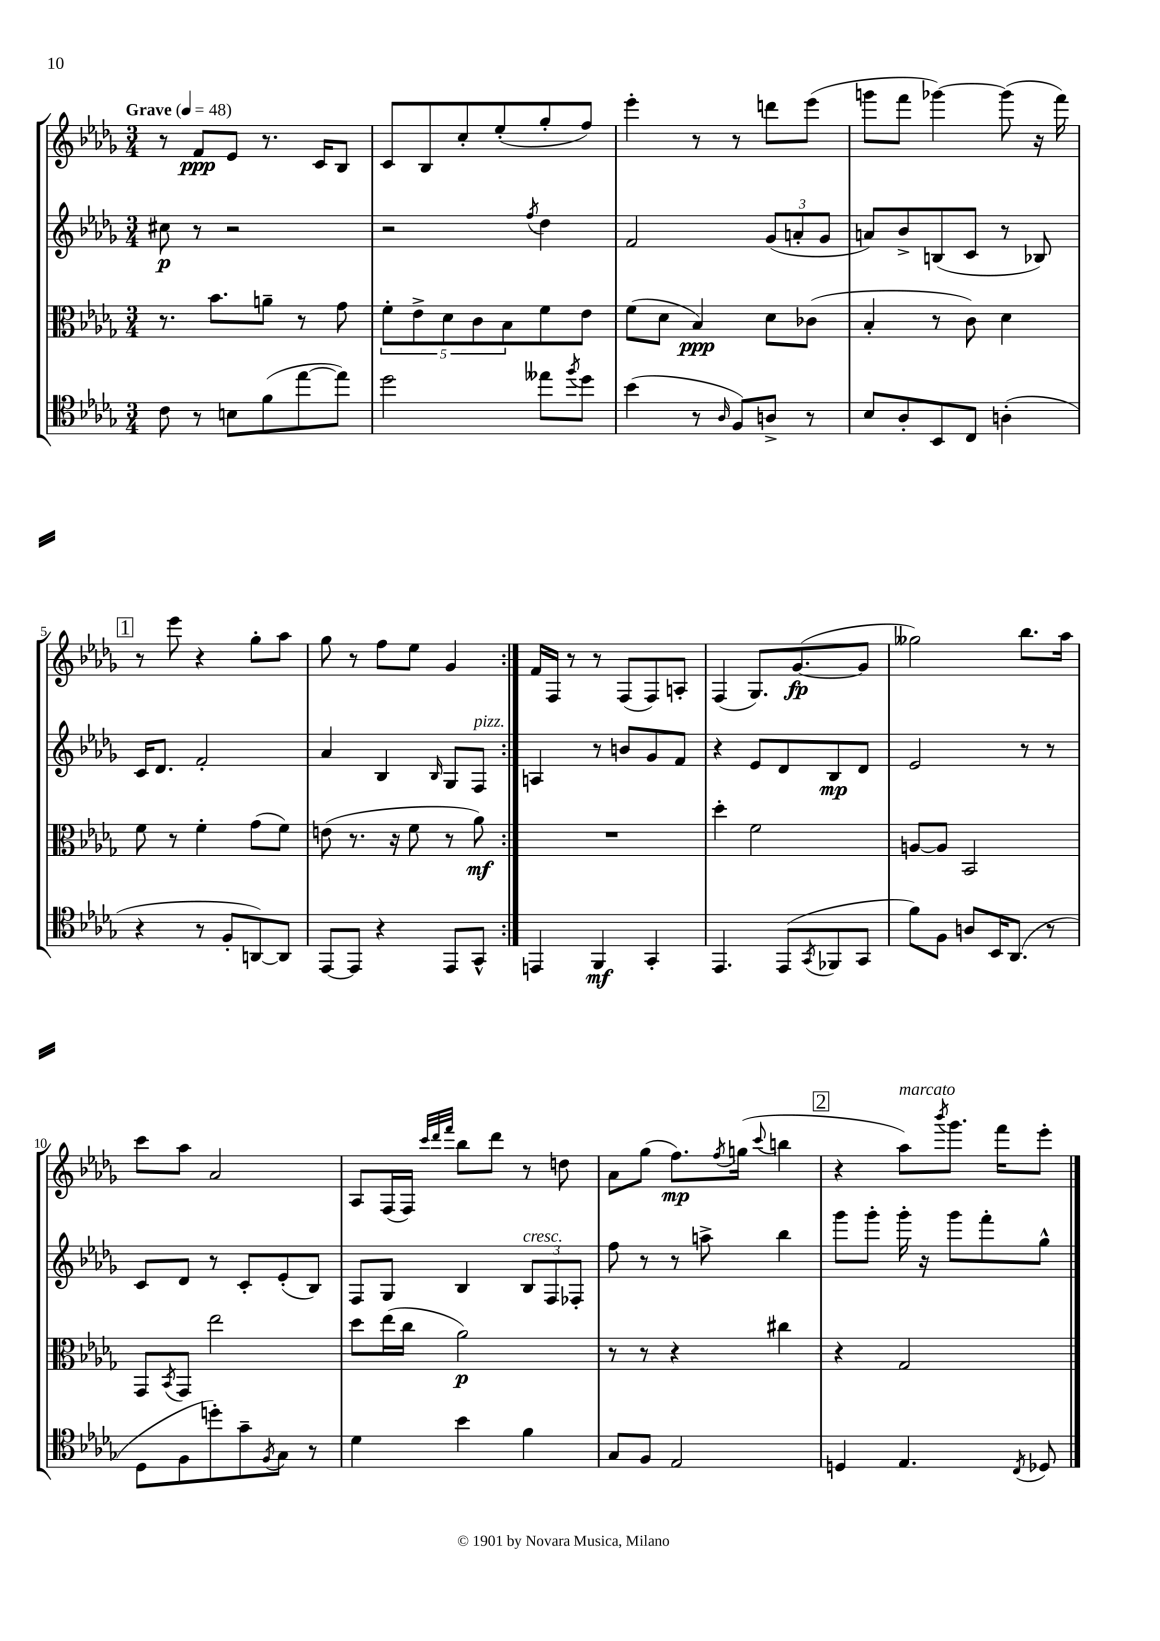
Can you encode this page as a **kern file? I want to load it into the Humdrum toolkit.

**kern	**dynam	**kern	**dynam	**kern	**dynam	**kern	**dynam
*part4	*part4	*part3	*part3	*part2	*part2	*part1	*part1
*staff4	*staff4	*staff3	*staff3	*staff2	*staff2	*staff1	*staff1
*clefC4	*	*clefC3	*	*clefG2	*	*clefG2	*
*k[b-e-a-d-g-]	*	*k[b-e-a-d-g-]	*	*k[b-e-a-d-g-]	*	*k[b-e-a-d-g-]	*
*M3/4	*	*M3/4	*	*M3/4	*	*M3/4	*
*MM48	*	*MM48	*	*MM48	*	*MM48	*
=1	=1	=1	=1	=1	=1	=1	=1
!	!	!	!	!	!	!LO:TX:a:B:t=Grave	!
8c\	.	8.r	.	8cc#X\	p	8r	.
8r	.	.	.	8r	.	8f/L	ppp
.	.	8.b-\L	.	.	.	.	.
8Bn\L	.	.	.	2r	.	8e-/J	.
(8f\	.	8an~\J	.	.	.	8.r	.
[8ee-\	.	8r	.	.	.	.	.
.	.	.	.	.	.	16c/KL	.
8ee-\J])	.	8g-\	.	.	.	8B-/J	.
=2	=2	=2	=2	=2	=2	=2	=2
2dd-\	.	10f'\L	.	2r	.	8c/L	.
.	.	10e-^\	.	.	.	.	.
.	.	.	.	.	.	8B-/	.
.	.	10d-\	.	.	.	.	.
.	.	.	.	.	.	8cc'/	.
.	.	10c\	.	.	.	.	.
.	.	.	.	.	.	(8ee-'/	.
.	.	10B-\	.	.	.	.	.
.	.	.	.	8qff/	.	.	.
8ee--X\L	.	8f\	.	4dd-\	.	8gg-'/	.
8qff/	.	.	.	.	.	.	.
8dd-\J	.	8e-\J	.	.	.	8ff/J)	.
=3	=3	=3	=3	=3	=3	=3	=3
(4b-\	.	(8f\L	.	2f/	.	4eee-'\	.
.	.	8d-\J	.	.	.	.	.
8r	.	4B-/)	ppp	.	.	8r	.
16qqA-/	.	.	.	.	.	.	.
8F/L)	.	.	.	.	.	8r	.
8An^/J	.	8d-\L	.	(12g-/L	.	8dddn\L	.
.	.	.	.	12an'/	.	.	.
8r	.	(8c-X\J	.	.	.	(8eee-\J	.
.	.	.	.	12g-/J	.	.	.
=4	=4	=4	=4	=4	=4	=4	=4
8B-/L	.	4B-'/	.	8an/L)	.	8gggn\L	.
8A-'/	.	.	.	8b-^/	.	8fff\J	.
8BB-/	.	8r	.	(8Bn/	.	[4ggg-X\)	.
8C/J	.	8c\)	.	8c/J	.	.	.
(4An'\	.	4d-\	.	8r	.	(8ggg-\]	.
.	.	.	.	8B-X/)	.	16r	.
.	.	.	.	.	.	16fff\)	.
!!LO:LB:g=z
!!LO:REH:place=s1:t=1
=5	=5	=5	=5	=5	=5	=5	=5
4r	.	8f\	.	16c/KL	.	8r	.
.	.	.	.	8.d-/J	.	.	.
.	.	8r	.	.	.	8eee-\	.
8r	.	4f'\	.	2f'/	.	4r	.
8F'/L	.	.	.	.	.	.	.
[8AAn/)	.	(8g-\L	.	.	.	8gg-'\L	.
8AA/J]	.	8f\J)	.	.	.	8aa-\J	.
=6	=6	=6	=6	=6	=6	=6	=6
[8EE-/L	.	(8en\	.	4a-/	.	8gg-\	.
8EE-/J]	.	8.r	.	.	.	8r	.
4r	.	.	.	4B-/	.	8ff\L	.
.	.	16r	.	.	.	.	.
.	.	8f\	.	.	.	8ee-\J	.
.	.	.	.	16qqB-/	.	.	.
8EE-/L	.	8r	.	8G-/L	.	4g-/	.
!	!	!	!	!LO:TX:a:i:t=pizz.	!	!	!
8GG-^^/J	.	8a-\)	mf	8F/J	.	.	.
=7:|!	=7:|!	=7:|!	=7:|!	=7:|!	=7:|!	=7:|!	=7:|!
4EEn/	.	2.r	.	4An/	.	16f/LL	.
.	.	.	.	.	.	16F/JJ	.
.	.	.	.	.	.	8r	.
4FF/	mf	.	.	8r	.	8r	.
.	.	.	.	8bn/L	.	(8F/L	.
4GG-'/	.	.	.	8g-/	.	8F/)	.
.	.	.	.	8f/J	.	8An'/J	.
=8	=8	=8	=8	=8	=8	=8	=8
4.EE-/	.	4dd-'\	.	4r	.	(4F/	.
.	.	2f\	.	8e-/L	.	8.G-/L)	.
(8EE-/L	.	.	.	8d-/	.	.	.
.	.	.	.	.	.	([8.g-/	fp
8qGG-/	.	.	.	.	.	.	.
8FF-X/	.	.	.	8B-/	mp	.	.
8GG-/J	.	.	.	8d-/J	.	8g-/J]	.
=9	=9	=9	=9	=9	=9	=9	=9
8f\L)	.	[8An/L	.	2e-/	.	2gg--X\)	.
8F\J	.	8A/J]	.	.	.	.	.
8An/L	.	2BB-/	.	.	.	.	.
16BB-/K	.	.	.	.	.	.	.
(8.AA-/J	.	.	.	.	.	.	.
.	.	.	.	8r	.	8.bb-\L	.
8r	.	.	.	8r	.	.	.
.	.	.	.	.	.	16aa-\Jk	.
!!LO:LB:g=z
=10	=10	=10	=10	=10	=10	=10	=10
8D-\L	.	8GG-/L	.	8c/L	.	8ccc\L	.
.	.	8qBB-/	.	.	.	.	.
8F\	.	8GG-/J	.	8d-/J	.	8aa-\J	.
8ddn'\)	.	2ee-\	.	8r	.	2a-/	.
8g-~\	.	.	.	8c'/L	.	.	.
8qF/	.	.	.	.	.	.	.
8G-\J	.	.	.	(8e-'/	.	.	.
8r	.	.	.	8B-/J)	.	.	.
=11	=11	=11	=11	=11	=11	=11	=11
4d-\	.	8dd-\L	.	8F/L	.	8A-/L	.
.	.	(16ee-\L	.	8G-/J	.	(16F/L	.
.	.	16cc\JJ	.	.	.	16F/JJ)	.
.	.	.	.	.	.	32qqccc/LLL	.
.	.	.	.	.	.	32qqddd-/	.
.	.	.	.	.	.	32qqfff/JJJ	.
4b-\	.	2a-\)	p	4B-/	.	8bb-\L	.
.	.	.	.	.	.	8ddd-\J	.
!	!	!	!	!LO:TX:a:i:t=cresc.	!	!	!
4f\	.	.	.	12B-/L	.	8r	.
.	.	.	.	12F/	.	.	.
.	.	.	.	.	.	8ddn\	.
.	.	.	.	12F-X'/J	.	.	.
=12	=12	=12	=12	=12	=12	=12	=12
8G-/L	.	8r	.	8ff\	.	8a-\L	.
8F/J	.	8r	.	8r	.	(8gg-\J	.
2E-/	.	4r	.	8r	.	8.ff\L)	mp
.	.	.	.	8aan^\	.	.	.
.	.	.	.	.	.	8qff/	.
.	.	.	.	.	.	(16ggn\Jk	.
.	.	.	.	.	.	8qqccc/	.
.	.	4cc#X\	.	4bb-\	.	4bbn\	.
!!LO:REH:place=s1:t=2
=13	=13	=13	=13	=13	=13	=13	=13
4Dn/	.	4r	.	8ggg-\L	.	4r	.
.	.	.	.	8ggg-'\J	.	.	.
!	!	!	!	!	!	!LO:TX:a:i:t=marcato	!
4.E-/	.	2G-/	.	16ggg-'\	.	8aa-\L)	.
.	.	.	.	16r	.	.	.
.	.	.	.	.	.	8qbbb-/	.
.	.	.	.	8ggg-\L	.	8.ggg-\J	.
.	.	.	.	8fff'\	.	.	.
.	.	.	.	.	.	16fff\KL	.
8qC/	.	.	.	.	.	.	.
8D-X/	.	.	.	8gg-^^\J	.	8eee-'\J	.
==	==	==	==	==	==	==	==
*-	*-	*-	*-	*-	*-	*-	*-
